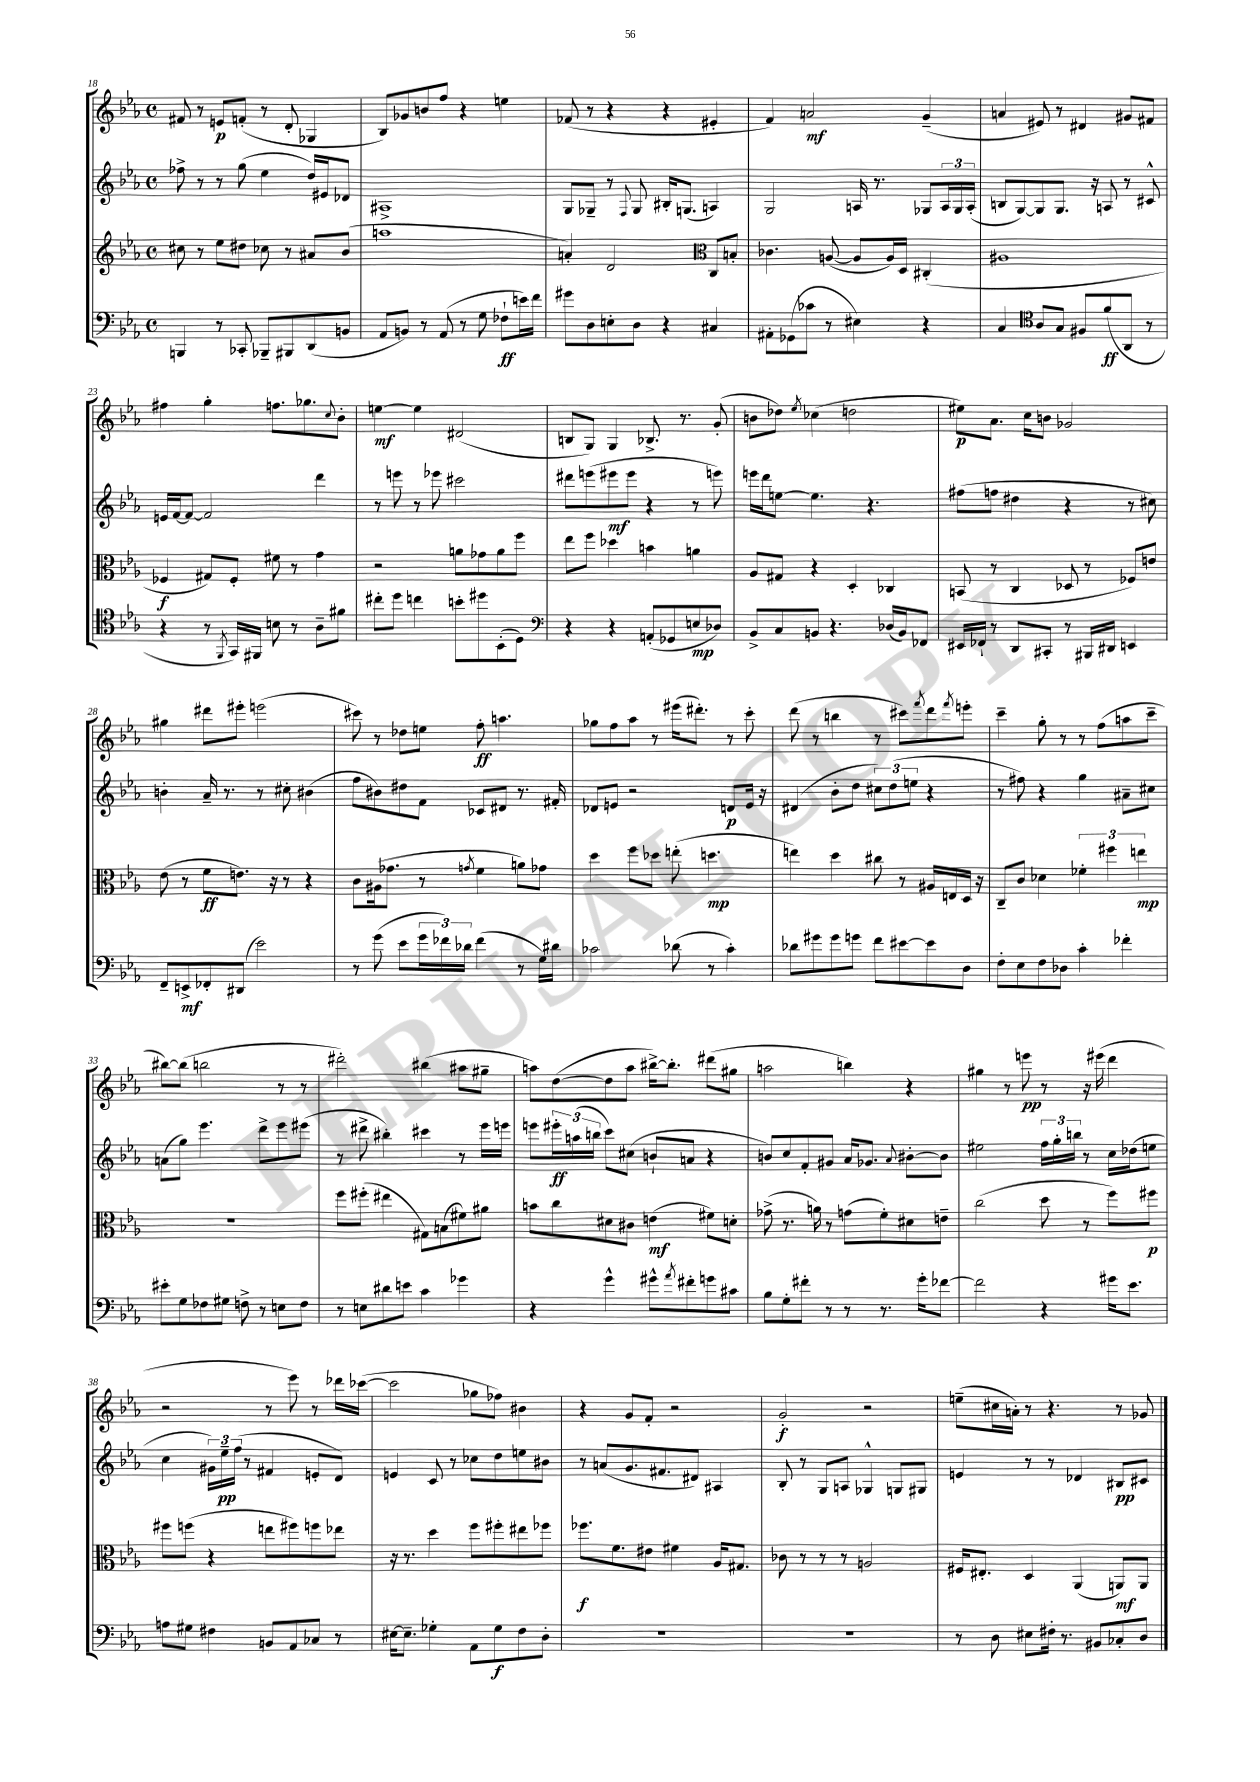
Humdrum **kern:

**kern	**dynam	**kern	**dynam	**kern	**dynam	**kern	**dynam
*part4	*part4	*part3	*part3	*part2	*part2	*part1	*part1
*staff4	*staff4	*staff3	*staff3	*staff2	*staff2	*staff1	*staff1
*clefF4	*	*clefG2	*	*clefG2	*	*clefG2	*
*k[b-e-a-]	*	*k[b-e-a-]	*	*k[b-e-a-]	*	*k[b-e-a-]	*
*M4/4	*	*M4/4	*	*M4/4	*	*M4/4	*
*met(c)	*	*met(c)	*	*met(c)	*	*met(c)	*
=18	=18	=18	=18	=18	=18	=18	=18
4BBBn/	.	8cc#X\	.	8ff-X^\	.	8f#X/	.
.	.	8r	.	8r	.	8r	.
8r	.	8ee-\L	.	8r	.	8en/L	p
8CC-X'/	.	8dd#X\J	.	(8gg\	.	(8fn'/J	.
8BBB-X~/L	.	8cc-X\	.	4ee-\	.	8r	.
8BBB#X/	.	8r	.	.	.	8d'/	.
(8DD/	.	8a#X/L	.	16dd/LL)	.	4G-X/	.
.	.	.	.	16e#X/J	.	.	.
8BBn/J	.	(8b-/J	.	8d-X/J	.	.	.
=19	=19	=19	=19	=19	=19	=19	=19
8AA-/L	.	1aan	.	1A#X^	.	8B-/L)	.
8BBn/J)	.	.	.	.	.	8g-X/	.
8r	.	.	.	.	.	8bn/	.
(8AA-/	.	.	.	.	.	8ff/J	.
8r	.	.	.	.	.	4r	.
8G\	.	.	.	.	.	.	.
8F-X`\L	ff	.	.	.	.	4een\	.
16en\L)	.	.	.	.	.	.	.
16f\JJ	.	.	.	.	.	.	.
=20	=20	=20	=20	=20	=20	=20	=20
8g#X\L	.	4an'/)	.	8G/L	.	(8f-X/	.
8D\	.	.	.	8G-X~/J	.	8r	.
8En'\	.	2d/	.	8r	.	4r	.
.	.	.	.	8qqF/	.	.	.
8D\J	.	.	.	8G-/	.	.	.
4r	.	.	.	16B#X'/KL	.	4r	.
.	.	.	.	(8.Gn/J	.	.	.
*	*	*clefC3	*	*	*	*	*
4C#X/	.	8C/L	.	4An/)	.	4e#X'/	.
.	.	8Bn'/J	.	.	.	.	.
=21	=21	=21	=21	=21	=21	=21	=21
8AA#X'\L	.	4.c-X\	.	2G/	.	4f/)	.
(8GG-X\	.	.	.	.	.	.	.
8c-X\J	.	.	.	.	.	2an/	mf
8r	.	([8An/	.	.	.	.	.
4E#X\)	.	8A/L]	.	16An/	.	.	.
.	.	.	.	8.r	.	.	.
.	.	16A/L)	.	.	.	.	.
.	.	16D/JJ	.	.	.	.	.
4r	.	(4C#X'/	.	8G-X/L	.	(4g~/	.
.	.	.	.	24A/L	.	.	.
.	.	.	.	24G-/	.	.	.
.	.	.	.	(24A'/JJ	.	.	.
=22	=22	=22	=22	=22	=22	=22	=22
4C/	.	1A#X	.	8Bn/L	.	4an/	.
.	.	.	.	[8G/)	.	.	.
*clefC4	*	*	*	*	*	*	*
8A-/L	.	.	.	8G/]	.	8e#X/)	.
8G/J	.	.	.	8.G/J	.	8r	.
8F#X/L	.	.	.	.	.	4d#X/	.
.	.	.	.	16r	.	.	.
(8f/	ff	.	.	8An/	.	.	.
8AA-/J	.	.	.	8r	.	8g#X/L	.
8r	.	.	.	8c#X^^/	.	8f#X/J	.
!!LO:LB:g=z
=23	=23	=23	=23	=23	=23	=23	=23
4r	.	4F-X/	f	16en/LL	.	4ff#X\	.
.	.	.	.	[16f/J	.	.	.
.	.	.	.	8f/J_	.	.	.
8r	.	8G#X/L)	.	2f/]	.	4gg'\	.
8qFF/	.	.	.	.	.	.	.
16GG/LL)	.	8F-'/J	.	.	.	.	.
16FF#X/JJ	.	.	.	.	.	.	.
8Bn\	.	8f#X\	.	.	.	8.ffn\L	.
8r	.	8r	.	.	.	.	.
.	.	.	.	.	.	8.gg-X\	.
8A-~\L	.	4g\	.	4ddd\	.	.	.
.	.	.	.	.	.	8qqcc/	.
8f#X\J	.	.	.	.	.	8b-'\J	.
=24	=24	=24	=24	=24	=24	=24	=24
8cc#X'\L	.	2r	.	8r	.	[4een\	mf
8dd\J	.	.	.	8eeen\	.	.	.
4ccn\	.	.	.	8r	.	4ee\]	.
.	.	.	.	8eee-X\	.	.	.
8bn'\L	.	8an\L	.	2ccc#X\	.	(2d#X/	.
8dd#X\	.	8g-X\	.	.	.	.	.
(8BB-'\	.	8a\	.	.	.	.	.
8D\J)	.	8ff\J	.	.	.	.	.
=25	=25	=25	=25	=25	=25	=25	=25
*clefF4	*	*	*	*	*	*	*
4r	.	8ee-\L	.	8ddd#X\L	.	8Bn/L	.
.	.	8ff\J	.	(8eeen\	.	8G/J)	.
4r	.	4dd-X\	.	8eee#X\	mf	4G/	.
.	.	.	.	8eee#\J	.	.	.
(8AAn'/L	.	4bn\	.	4r	.	8.B-X^/	.
8GG-X/	.	.	.	.	.	.	.
.	.	.	.	.	.	8.r	.
8En/	mp	4an\	.	8r	.	.	.
8D-X/J)	.	.	.	8eeen\)	.	(8g'/	.
=26	=26	=26	=26	=26	=26	=26	=26
8BB-^/L	.	8A-/L	.	16eeen\LL	.	8bn\L	.
.	.	.	.	16ddd\J	.	.	.
8C/	.	8G#X/J	.	[8een\J	.	8dd-X\J)	.
.	.	.	.	.	.	8qee-/	.
8BBn/J	.	4r	.	4.ee\]	.	(4cc-X\	.
4.r	.	.	.	.	.	.	.
.	.	4D'/	.	.	.	2ddn\	.
.	.	.	.	4.r	.	.	.
(16D-X/LL	.	4C-X/	.	.	.	.	.
16BB/J)	.	.	.	.	.	.	.
8FF-X/J	.	.	.	.	.	.	.
=27	=27	=27	=27	=27	=27	=27	=27
16EE#X/LL	.	(8BBn/	.	(8ff#X\L	.	8ee#X\L)	p
16FF-X`/JJ	.	.	.	.	.	.	.
8r	.	8r	.	8ffn\J	.	8.a-\J	.
8DD/L	.	4C/	.	4dd#X\	.	.	.
.	.	.	.	.	.	16cc\KL	.
8CC#X'/J	.	.	.	.	.	8bn\J	.
8r	.	8D-X/	.	4r	.	2g-X/	.
16BBB#X/LL	.	8r	.	.	.	.	.
16DD#X/JJ	.	.	.	.	.	.	.
4EEn/	.	8F-X/L)	.	8r	.	.	.
.	.	8en/J	.	8cc#X\)	.	.	.
!!LO:LB:g=z
=28	=28	=28	=28	=28	=28	=28	=28
8FF~/L	.	(8e-\	.	4bn'\	.	4gg#X\	.
8EEn^/	mf	8r	.	.	.	.	.
8FF-X'/	.	8f\L	ff	16a-~/	.	8ddd#X\L	.
.	.	.	.	8.r	.	.	.
(8DD#X/J	.	8.en\J)	.	.	.	8eee#X'\J	.
2e-\)	.	.	.	8r	.	(2eeen\	.
.	.	16r	.	.	.	.	.
.	.	8r	.	8cc#X'\	.	.	.
.	.	4r	.	(4b#X\	.	.	.
=29	=29	=29	=29	=29	=29	=29	=29
8r	.	8c\L	.	8ff\L	.	8ccc#X\)	.
(8g\	.	(16A#X\k	.	8b#X\)	.	8r	.
.	.	8.g-X\J	.	.	.	.	.
8e-\L	.	.	.	8dd#X\	.	8dd-X\L	.
24g\L	.	8r	.	8f\J	.	8een\J	.
24f-X\)	.	.	.	.	.	.	.
24d-X\JJ	.	.	.	.	.	.	.
.	.	8qgn/	.	.	.	.	.
(4f-\	.	4f\	.	8c-X/L	.	8ff'\	ff
.	.	.	.	8d#X/J	.	4.aan\	.
8r	.	8an\L)	.	8.r	.	.	.
16G\LL)	.	8g-X\J	.	.	.	.	.
16d#X\JJ	.	.	.	16f#X'/	.	.	.
=30	=30	=30	=30	=30	=30	=30	=30
2c-X\	.	4dd\	.	8d-X/L	.	8gg-X\L	.
.	.	.	.	8en/J	.	8ff\	.
.	.	8ff\L	.	2r	.	8aa-\J	.
.	.	8dd-X\J	.	.	.	8r	.
(8d-X\	.	(8een'\	.	.	.	(16eee#X\KL	.
.	.	.	.	.	.	8.ddd#X'\J)	.
8r	.	4.ddn\	mp	.	.	.	.
4c-'\)	.	.	.	8dn/L	p	8r	.
.	.	.	.	16e/Jk	.	8ccc'\	.
.	.	.	.	16r	.	.	.
=31	=31	=31	=31	=31	=31	=31	=31
8d-X\L	.	4een\)	.	(4d#X/	.	(8ddd\	.
8g#X\	.	.	.	.	.	8r	.
8g#\	.	4dd\	.	8b-'\L	.	4bbn\	.
8gn\J	.	.	.	8dd\J	.	.	.
8f\L	.	8cc#X\	.	12cc#X\L)	.	8r	.
.	.	.	.	(12dd\	.	.	.
[8e#X\	.	8r	.	.	.	8ccc#X\L)	.
.	.	.	.	12een\J	.	.	.
.	.	.	.	.	.	8qfff/	.
8e#\]	.	16A#X/LL	.	4r	.	8ddd\	.
.	.	16En/	.	.	.	.	.
.	.	.	.	.	.	8qfff/	.
8D\J	.	16D/JJ	.	.	.	8eeen'\J	.
.	.	16r	.	.	.	.	.
=32	=32	=32	=32	=32	=32	=32	=32
8F'\L	.	8C~/L	.	8r	.	4ccc~\	.
8E-\	.	8c/J	.	8ff#X\)	.	.	.
8F\	.	4d-X\	.	4r	.	8gg'\	.
8D-X\J	.	.	.	.	.	8r	.
4c'\	.	6f-X'\	.	4gg\	.	8r	.
.	.	.	.	.	.	(8ff\L	.
.	.	6ff#X\	.	.	.	.	.
4f-X'\	.	.	.	8a#X~\L	.	8aan\	.
.	.	6een\	mp	.	.	.	.
.	.	.	.	8cc#X\J	.	8ccc~\J	.
!!LO:LB:g=z
=33	=33	=33	=33	=33	=33	=33	=33
8e#X'\L	.	1r	.	(8an\L	.	[8bb#X\L)	.
8G\	.	.	.	8gg\J)	.	(8bb#\J]	.
8F-X\	.	.	.	4.eee-\	.	2bbn\	.
8G#X\J	.	.	.	.	.	.	.
8Fn^\	.	.	.	.	.	.	.
8r	.	.	.	8ddd^\L	.	.	.
8En\L	.	.	.	8eee-\	.	8r	.
8F\J	.	.	.	(8eee#X\J	.	8r	.
=34	=34	=34	=34	=34	=34	=34	=34
8r	.	8ff\L	.	8r	.	2ddd#X'\)	.
8En\L	.	(8ff#X'\J	.	8ddd#X^\	.	.	.
8d#X\	.	4ee#X\	.	4bb#X'\)	.	.	.
8en\J	.	.	.	.	.	.	.
4c\	.	8G#X\L)	.	4ccc#X\	.	(4bb#X\	.
.	.	(8Bn\	.	.	.	.	.
4g-X\	.	8f#X\)	.	8r	.	8aa#X\L	.
.	.	8a#X\J	.	16eee-\LL	.	8gg#X~\J	.
.	.	.	.	16eeen\JJ	.	.	.
=35	=35	=35	=35	=35	=35	=35	=35
4r	.	8bn\L	.	8eeen\L	.	8aan\L)	.
.	.	8cc\	.	24eee#X'\L	ff	([8dd\	.
.	.	.	.	(24aan\	.	.	.
.	.	.	.	24bbn\JJ	.	.	.
4g^^\	.	8d#X\	.	8ccc\L)	.	8dd\]	.
.	.	8c#X\J	.	(8cc#X\J	.	8aa\J	.
8g#X^^\L	.	(4en\	mf	8bn`/L	.	[16bb#X^\KL)	.
.	.	.	.	.	.	8.bb#'\J]	.
8qa-/	.	.	.	.	.	.	.
8f#X'\	.	.	.	8an/J	.	.	.
8gn\	.	8f#X\L)	.	4r	.	(8ddd#X\L	.
8c#X\J	.	8dn'\J	.	.	.	8gg#X\J	.
=36	=36	=36	=36	=36	=36	=36	=36
8B-\L	.	(8g-X^\	.	8bn/L)	.	2aan\	.
8G'\	.	8.r	.	8cc/	.	.	.
8f#X'\J	.	.	.	8f'/	.	.	.
.	.	16an\)	.	.	.	.	.
8r	.	8r	.	8g#X/J	.	.	.
8r	.	(8gn\L	.	16a-/KL	.	4bbn\)	.
.	.	.	.	8.g-X/J	.	.	.
8.r	.	8f'\)	.	.	.	.	.
.	.	.	.	8qqa-/	.	.	.
.	.	8d#X\	.	[8b#X'\L	.	4r	.
16g'\KL	.	.	.	.	.	.	.
[8f-X\J	.	8en~\J	.	8b#\J]	.	.	.
=37	=37	=37	=37	=37	=37	=37	=37
2f-\]	.	(2cc\	.	2ee#X\	.	4gg#X\	.
.	.	.	.	.	.	8r	.
.	.	.	.	.	.	8eeen\	pp
4r	.	8dd\	.	24ff\LL	.	8r	.
.	.	.	.	24gg'\	.	.	.
.	.	.	.	24bbn\JJ	.	.	.
.	.	8r	.	8r	.	16r	.
.	.	.	.	.	.	(16eee#X\	.
16g#X\KL	.	8ff\L)	.	16cc\LL	.	4ddd\	.
8.e-\J	.	.	.	(16dd-X\J	.	.	.
.	.	8ff#X\J	p	8een\J	.	.	.
!!LO:LB:g=z
=38	=38	=38	=38	=38	=38	=38	=38
8An\L	.	8ff#X\L	.	4cc\	.	2r	.
8G#X\J	.	(8ffn\J	.	.	.	.	.
4F#X\	.	4r	.	24g#X\LL)	.	.	.
.	.	.	.	24ee-~\	pp	.	.
.	.	.	.	(24ff\JJ	.	.	.
.	.	.	.	8r	.	.	.
8BBn/L	.	8een\L	.	4f#X/	.	8r	.
8AA-/	.	8ff#X\)	.	.	.	8eee-\)	.
8C-X/J	.	8ffn\	.	8en'/L	.	8r	.
8r	.	8ee-X\J	.	8d/J)	.	16ddd-X\LL	.
.	.	.	.	.	.	([16ccc-X\JJ	.
=39	=39	=39	=39	=39	=39	=39	=39
[16E#X\KL	.	16r	.	4en/	.	2ccc-\]	.
8.E#~\J]	.	8.r	.	.	.	.	.
4G-X'\	.	4dd\	.	8c/	.	.	.
.	.	.	.	8r	.	.	.
8AA-\L	.	8ff\L	.	8cc-X\L	.	8gg-X\L	.
8G-\	f	8ff#X'\	.	8dd\	.	8ff-X\J)	.
8F\	.	8ee#X\	.	8een\	.	4b#X\	.
8D'\J	.	8ff-X\J	.	8b#X\J	.	.	.
=40	=40	=40	=40	=40	=40	=40	=40
1r	.	8.ff-X\L	f	8r	.	4r	.
.	.	.	.	(8an/L	.	.	.
.	.	8.f\	.	.	.	.	.
.	.	.	.	8.g/	.	8g/L	.
.	.	8e#X\J	.	.	.	8f'/J	.
.	.	.	.	8.f#X/	.	.	.
.	.	4f#X\	.	.	.	2r	.
.	.	.	.	8d#X/J)	.	.	.
.	.	16A-/KL	.	4A#X/	.	.	.
.	.	8.G#X/J	.	.	.	.	.
=41	=41	=41	=41	=41	=41	=41	=41
1r	.	8c-X\	.	8B-'/	.	2g'/	f
.	.	8r	.	8r	.	.	.
.	.	8r	.	8G/L	.	.	.
.	.	8r	.	8An/J	.	.	.
.	.	2An/	.	4G-X^^/	.	2r	.
.	.	.	.	8Gn/L	.	.	.
.	.	.	.	8G#X/J	.	.	.
=42	=42	=42	=42	=42	=42	=42	=42
8r	.	16F#X/KL	.	4en/	.	(8een~\L	.
.	.	8.E#X'/J	.	.	.	.	.
8D\	.	.	.	.	.	16cc#X\L	.
.	.	.	.	.	.	16an'\JJ)	.
8E#X\L	.	4D/	.	8r	.	8r	.
16F#X'\Jk	.	.	.	8r	.	4.r	.
8.r	.	.	.	.	.	.	.
.	.	(4AA-/	.	4d-X/	.	.	.
8BB#X/L	.	.	.	.	.	.	.
8C-X'/	.	8AAn/L)	mf	8B#X/L	pp	8r	.
8D/J	.	8AA/J	.	8c#X/J	.	8g-X/	.
==	==	==	==	==	==	==	==
*-	*-	*-	*-	*-	*-	*-	*-
